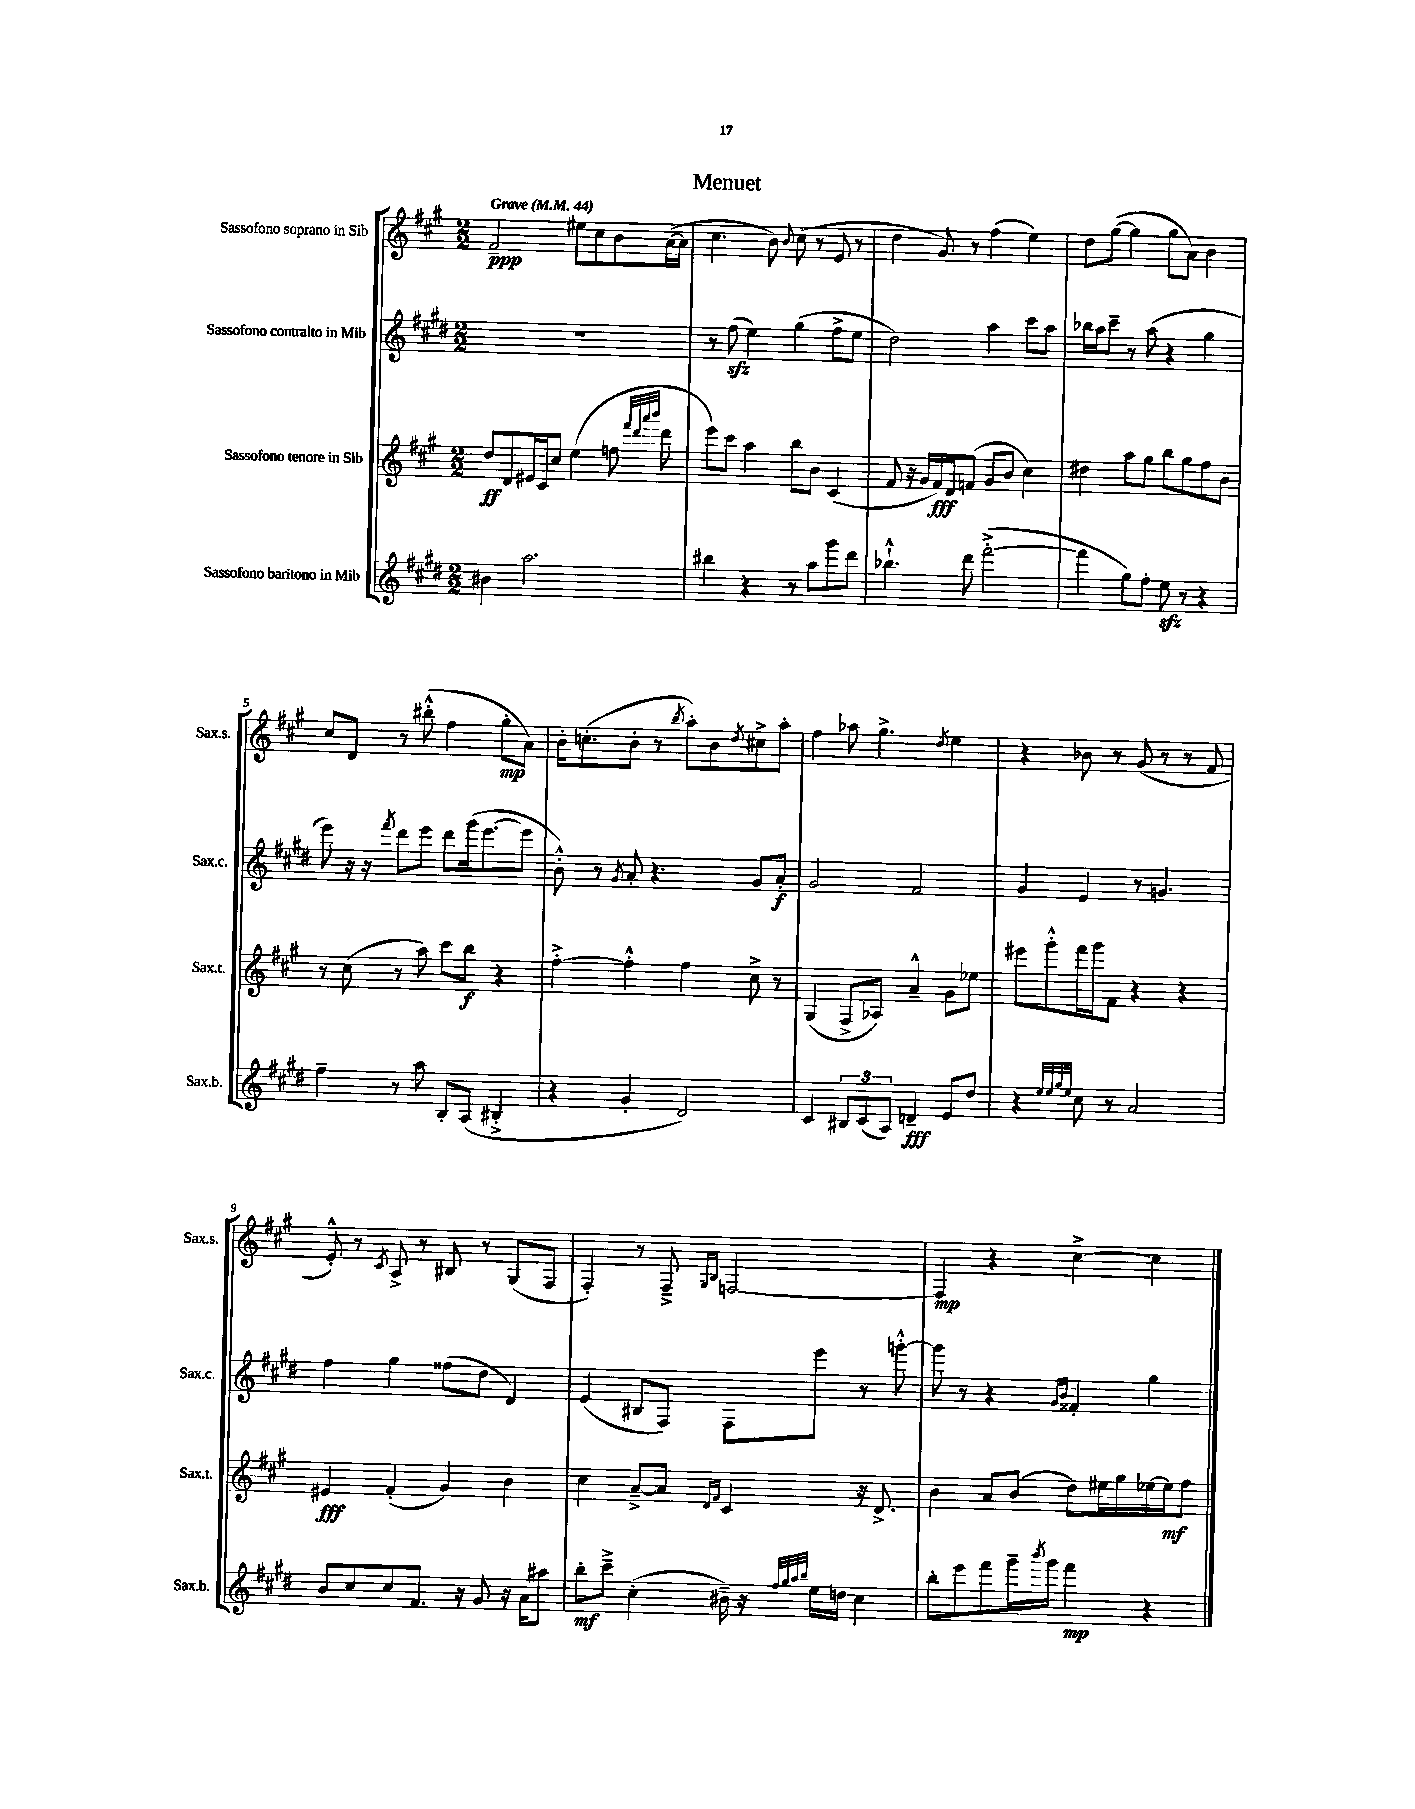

**kern	**dynam	**kern	**dynam	**kern	**dynam	**kern	**dynam
*part4	*part4	*part3	*part3	*part2	*part2	*part1	*part1
*staff4	*staff4	*staff3	*staff3	*staff2	*staff2	*staff1	*staff1
*I"Sassofono baritono in Mib	*	*I"Sassofono tenore in Sib	*	*I"Sassofono contralto in Mib	*	*I"Sassofono soprano in Sib	*
*I'Sax.b.	*	*I'Sax.t.	*	*I'Sax.c.	*	*I'Sax.s.	*
*clefG2	*	*clefG2	*	*clefG2	*	*clefG2	*
*k[f#c#g#d#]	*	*k[f#c#g#]	*	*k[f#c#g#d#]	*	*k[f#c#g#]	*
*M2/2	*	*M2/2	*	*M2/2	*	*M2/2	*
*MM44	*	*MM44	*	*MM44	*	*MM44	*
=1	=1	=1	=1	=1	=1	=1	=1
!	!	!	!	!	!	!LO:TX:a:B:t=Grave	!
4b#X\	.	8dd/L	ff	1r	.	2f#~/	ppp
.	.	8d/	.	.	.	.	.
2.aa\	.	16e#X/L	.	.	.	.	.
.	.	16c#/J	.	.	.	.	.
.	.	8cc#/J	.	.	.	.	.
.	.	(4ee\	.	.	.	8ee#X\L	.
.	.	.	.	.	.	8cc#\	.
.	.	8ffn\	.	.	.	8b\	.
.	.	32qqfff#/LLL	.	.	.	.	.
.	.	32qqddd/	.	.	.	.	.
.	.	32qqaaa/	.	.	.	.	.
.	.	32qqbbb/JJJ	.	.	.	.	.
.	.	8ddd\	.	.	.	([16a\L	.
.	.	.	.	.	.	16a\JJ]	.
=2	=2	=2	=2	=2	=2	=2	=2
4bb#X\	.	8eee\L)	.	8r	.	4.cc#\	.
.	.	8ccc#\J	.	(8ff#zz\	.	.	.
4r	.	4aa\	.	4ee\)	.	.	.
.	.	.	.	.	.	8b\)	.
.	.	.	.	.	.	8qqb/	.
8r	.	8bb\L	.	(4gg#\	.	(8cc#\	.
8aa\L	.	8b\J	.	.	.	8r	.
8ggg#\	.	(4c#/	.	8ff#^\L	.	8e/	.
8ddd#\J	.	.	.	8ee\J	.	8r	.
=3	=3	=3	=3	=3	=3	=3	=3
4.bb-X`^^\	.	8f#/	.	2dd#\)	.	4dd\	.
.	.	16r	.	.	.	.	.
.	.	16g#/LL	.	.	.	.	.
.	.	16f#/)	fff	.	.	8g#/)	.
.	.	16d/J	.	.	.	.	.
8ddd#\	.	(8fn/J	.	.	.	8r	.
([2fff#'^\	.	8g#/L	.	4aa\	.	(4ff#\	.
.	.	8b/J	.	.	.	.	.
.	.	4cc#\)	.	8ccc#\L	.	4ee\)	.
.	.	.	.	8aa\J	.	.	.
=4	=4	=4	=4	=4	=4	=4	=4
4fff#\]	.	4dd#X\	.	16bb-X\LL	.	8dd\L	.
.	.	.	.	16aa\J	.	.	.
.	.	.	.	8ccc#~\J	.	([8gg#\J	.
8gg#\L)	.	8aa\L	.	8r	.	4gg#\]	.
8ff#'\J	.	8gg#\J	.	(8aa\	.	.	.
8eezz\	.	8bb\L	.	4r	.	8gg#\L	.
8r	.	8gg#\	.	.	.	8a\J)	.
4r	.	8ff#\	.	4gg#\	.	4b\	.
.	.	8b\J	.	.	.	.	.
!!LO:LB:g=z
=5	=5	=5	=5	=5	=5	=5	=5
4ff#~\	.	8r	.	8eee\)	.	8cc#/L	.
.	.	(8cc#\	.	16r	.	8d/J	.
.	.	.	.	16r	.	.	.
.	.	.	.	8qfff#/	.	.	.
8r	.	8r	.	8ddd#\L	.	8r	.
8aa\	.	8aa\)	.	8eee\J	.	(8bb#X'^^\	.
8B'/L	.	8ccc#\L	.	8ddd#\L	.	4ff#\	.
(8A/J	.	8bb\J	f	(16ggg#\k	.	.	.
.	.	.	.	[8.eee\	.	.	.
4B#X'^/	.	4r	.	.	.	8gg#'\L	mp
.	.	.	.	8eee\J]	.	8a\J)	.
=6	=6	=6	=6	=6	=6	=6	=6
4r	.	[4ff#'^\	.	8b'^^\)	.	16b'\KL	.
.	.	.	.	.	.	(8.ccn'\	.
.	.	.	.	8r	.	.	.
.	.	.	.	8qg#/	.	.	.
4g#'/	.	4ff#'^^\]	.	8a'/	.	8b'\J	.
.	.	.	.	4.r	.	8r	.
.	.	.	.	.	.	8qbb/	.
2d#/)	.	4ff#\	.	.	.	8aa'\L)	.
.	.	.	.	.	.	8b\	.
.	.	.	.	.	.	8qdd/	.
.	.	8cc#^\	.	8g#/L	.	8cc#X^\	.
.	.	8r	.	8a'/J	f	8aa'\J	.
=7	=7	=7	=7	=7	=7	=7	=7
4c#/	.	(4G#/	.	2g#/	.	4ff#\	.
12B#X/L	.	8F#^/L	.	.	.	8aa-X\	.
(12c#/	.	.	.	.	.	.	.
.	.	8A-X/J)	.	.	.	4.gg#^\	.
12A/J)	.	.	.	.	.	.	.
4dn~/	fff	4a~^^/	.	2f#/	.	.	.
.	.	.	.	.	.	8qdd/	.
8e/L	.	8g#\L	.	.	.	4ee\	.
8dd#/J	.	8ee-X\J	.	.	.	.	.
=8	=8	=8	=8	=8	=8	=8	=8
4r	.	8eee#X\L	.	4g#/	.	4r	.
.	.	8ggg#'^^\	.	.	.	.	.
32qqee/LLL	.	.	.	.	.	.	.
32qqee/	.	.	.	.	.	.	.
32qqgg#/	.	.	.	.	.	.	.
32qqee/JJJ	.	.	.	.	.	.	.
8cc#\	.	16fff#\L	.	4e/	.	8b-X\	.
.	.	16ggg#\J	.	.	.	.	.
8r	.	8f#\J	.	.	.	8r	.
2a/	.	4r	.	8r	.	(8g#/	.
.	.	.	.	4.gn/	.	8r	.
.	.	4r	.	.	.	8r	.
.	.	.	.	.	.	8f#/	.
!!LO:LB:g=z
=9	=9	=9	=9	=9	=9	=9	=9
8b/L	.	4e#X/	fff	4ff#\	.	8e'^^/)	.
8cc#/	.	.	.	.	.	8r	.
.	.	.	.	.	.	8qc#/	.
8cc#/	.	(4f#'/	.	4gg#\	.	8A^/	.
8.f#/J	.	.	.	.	.	8r	.
.	.	4g#/)	.	(8ff##X\L	.	8B#X/	.
16r	.	.	.	.	.	.	.
8g#/	.	.	.	8dd#\J	.	8r	.
16r	.	4b\	.	4d#/)	.	(8G#/L	.
16a\KL	.	.	.	.	.	.	.
8aa#X\J	.	.	.	.	.	8F#/J	.
=10	=10	=10	=10	=10	=10	=10	=10
8bb'\L	mf	4cc#\	.	(4e/	.	4F#'/)	.
8ccc#~^\J	.	.	.	.	.	.	.
(4cc#'\	.	[8a~^/L	.	8B#X/L	.	8r	.
.	.	8a/J]	.	8F#/J)	.	8F#~^/	.
.	.	16qqd/LL	.	.	.	16qqG#/LL	.
.	.	16qqf#/JJ	.	.	.	16qqB/JJ	.
16b#X~\)	.	4c#/	.	8F#\L	.	[2Fn/	.
16r	.	.	.	.	.	.	.
32qqff#/LLL	.	.	.	.	.	.	.
32qqgg#/	.	.	.	.	.	.	.
32qqaa/	.	.	.	.	.	.	.
32qqbb/JJJ	.	.	.	.	.	.	.
16ee\LL	.	.	.	8eee\J	.	.	.
16ddn\JJ	.	.	.	.	.	.	.
4cc#\	.	16r	.	8r	.	.	.
.	.	8.d^/	.	.	.	.	.
.	.	.	.	[8gggn'^^\	.	.	.
=11	=11	=11	=11	=11	=11	=11	=11
8bb'\L	.	4b\	.	8ggg\]	.	4F/]	mp
8eee\	.	.	.	8r	.	.	.
8fff#\	.	8a/L	.	4r	.	4r	.
16ggg#~\L	.	(8b/J	.	.	.	.	.
8qbbb/	.	.	.	.	.	.	.
16ggg#\JJ	.	.	.	.	.	.	.
.	.	.	.	16qqg#/LL	.	.	.
.	.	.	.	16qqb/JJ	.	.	.
4fff#\	mp	8dd\L)	.	4f##X'/	.	[4cc#^\	.
.	.	16ee#X\L	.	.	.	.	.
.	.	16gg#\	.	.	.	.	.
4r	.	[16ee-X\	.	4gg#\	.	4cc#\]	.
.	.	16ee-\J]	mf	.	.	.	.
.	.	8ff#\J	.	.	.	.	.
==	==	==	==	==	==	==	==
*-	*-	*-	*-	*-	*-	*-	*-
